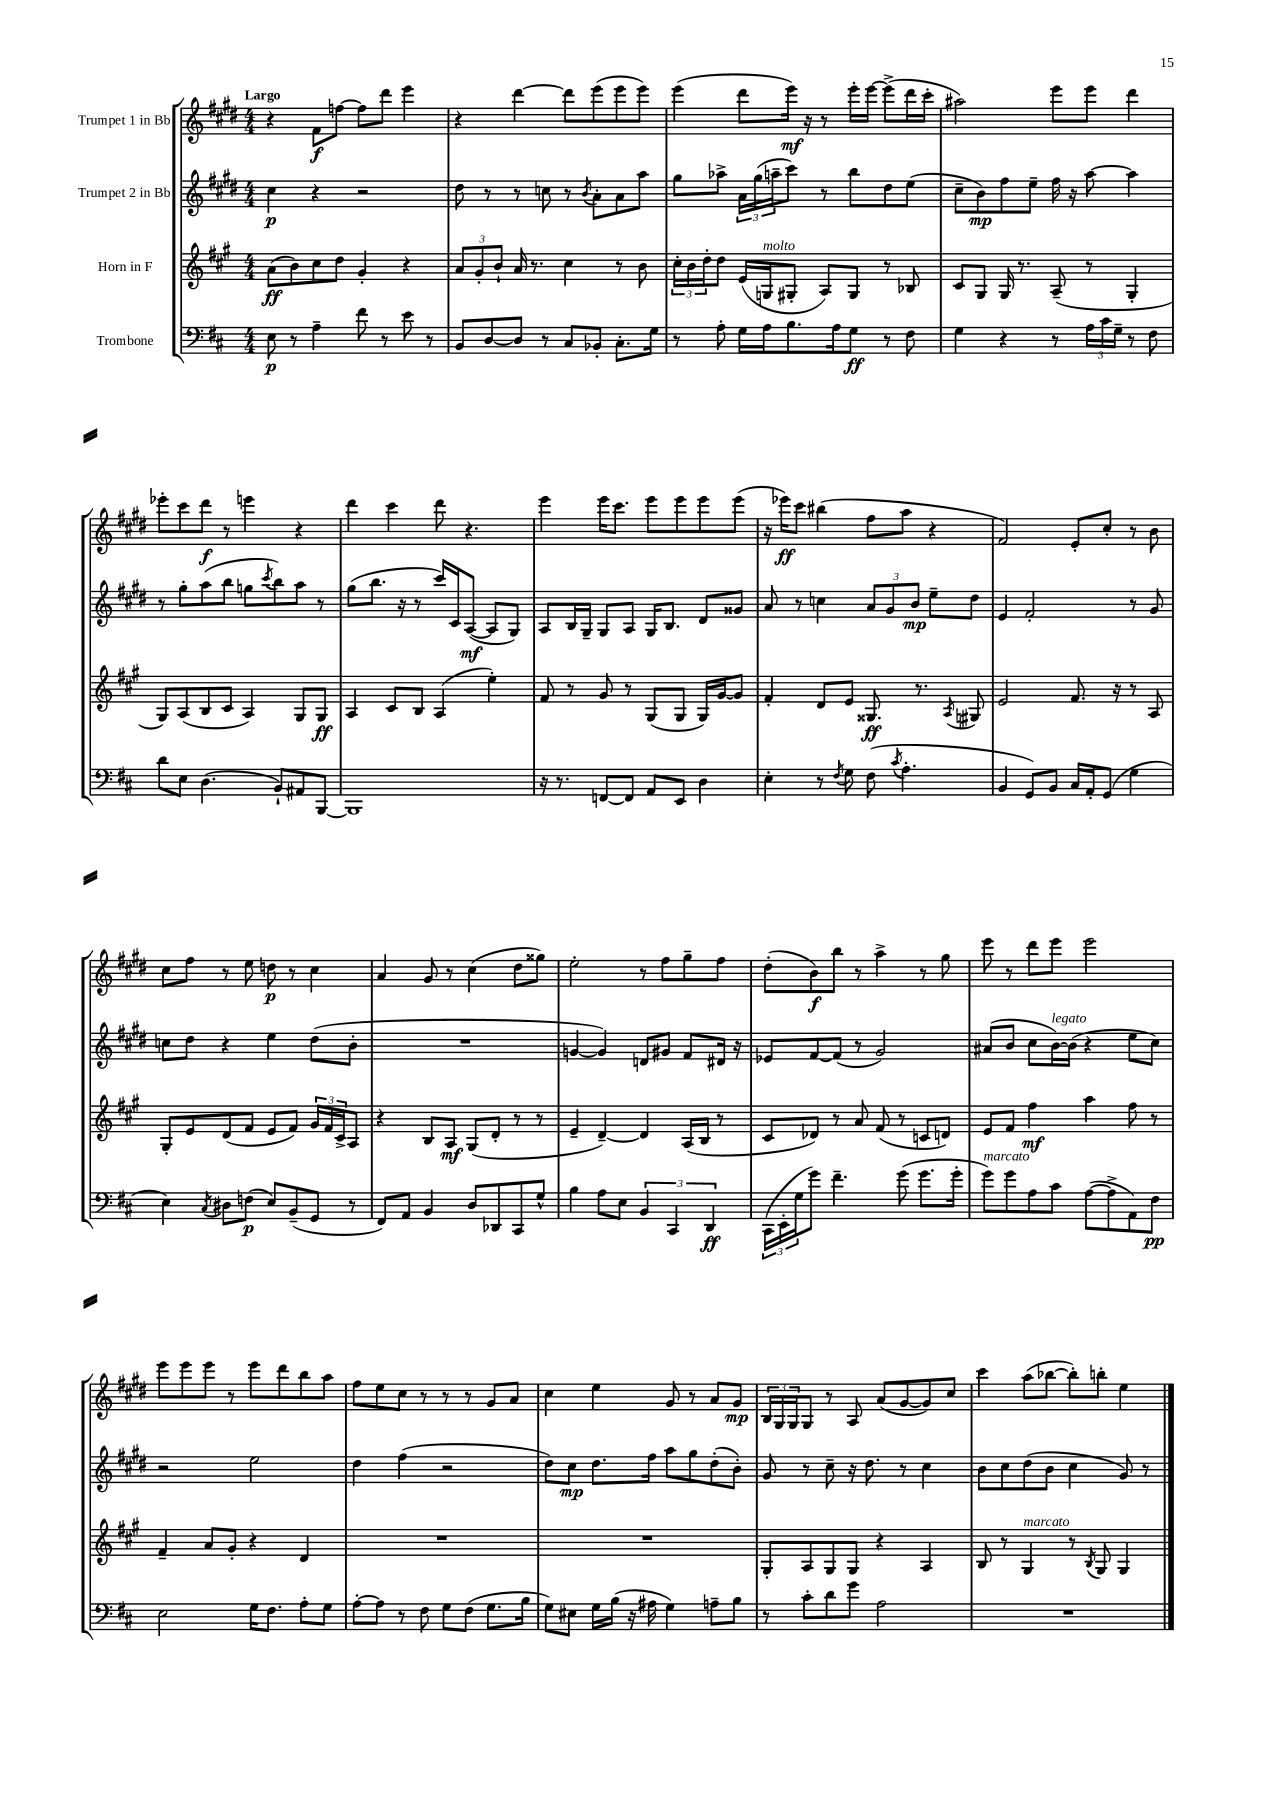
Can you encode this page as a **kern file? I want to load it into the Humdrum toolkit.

**kern	**kern	**kern	**kern
*staff4	*staff3	*staff2	*staff1
*clefF4	*clefG2	*clefG2	*clefG2
*k[f#c#]	*k[f#c#g#]	*k[f#c#g#d#]	*k[f#c#g#d#]
*M4/4	*M4/4	*M4/4	*M4/4
8E	(8a	4cc#	4r
8r	8b)	.	.
4A~	8cc#	4r	8f#
.	8dd	.	[8ff
8f#	4g#'	2r	8ff]
8r	.	.	8ddd#
8e	4r	.	4eee
8r	.	.	.
=	=	=	=
8BB	12a	8dd#	4r
.	12g#'	.	.
[8D	.	8r	.
.	12b`	.	.
8D]	16a	8r	[4ddd#
.	8.r	.	.
8r	.	8cc	.
8C#	4cc#	8r	8ddd#]
.	.	8qb	.
8BB-'	.	8a'	(8eee
8.C#'	8r	8a	8eee
.	8b	8aa	8eee)
16G	.	.	.
=	=	=	=
8r	24cc#'	8gg#	(4eee
.	24b	.	.
.	24dd'	.	.
8A'	8dd	8aa-^	.
16G	(16e	24a	8ddd#
.	.	(24gg#	.
16A	16G	.	.
.	.	24aa~	.
8.B	8G#'	8ccc#)	16eee)
.	.	.	16r
.	8A)	8r	8r
16A	.	.	.
8G	8G#	8bb	16eee'
.	.	.	[16eee
8r	8r	8dd#	(8eee^]
8F#	8B-	(8ee	16ddd#
.	.	.	16ccc#'
=	=	=	=
4G	8c#	8cc#~	2aa#)
.	8G#	8b)	.
4r	16G#	8ff#	.
.	8.r	.	.
.	.	8ee~	.
8r	(8A~	16ff#	8eee
.	.	16r	.
24A	8r	[8aa	8eee
24c#	.	.	.
24G~	.	.	.
8r	4G#'	4aa]	4ddd#
8F#	.	.	.
=	=	=	=
8d	8G#)	8r	8eee-'
8E	(8A	8gg#'	8ccc#
(4.D	8B	(8aa	8ddd#
.	8c#	8bb	8r
.	4A)	8gg	4eee
.	.	8qccc#	.
8BB`)	.	8bb)	.
8AA#	8G#	8aa	4r
[8BBB	8G#	8r	.
=	=	=	=
1BBB]	4A	(8gg#	4ddd#
.	.	8.bb	.
.	8c#	.	4ccc#
.	.	16r	.
.	8B	8r	.
.	(4A	16ccc#)	8ddd#
.	.	16c#	.
.	.	([8A	4.r
.	4ee')	8A]	.
.	.	8G#)	.
=	=	=	=
16r	8f#	8A	4eee
8.r	.	.	.
.	8r	16B	.
.	.	16G#~	.
[8FF	8g#	8G#	16eee
.	.	.	8.ccc#
8FF]	8r	8A	.
8AA	(8G#	16G#	8eee
.	.	8.B	.
8EE	8G#	.	8eee
4D	16G#)	8d#	8eee
.	[16g#	.	.
.	8g#]	8g##	(8eee
=	=	=	=
4E'	4f#'	8a	16r
.	.	.	16eee-)
.	.	8r	8ccc#
8r	8d	4cc	(4bb#
8qF#	.	.	.
8G	8e	.	.
(8F#	8.G##	12a	8ff#
.	.	12g#	.
8qc#	.	.	.
4.A'	.	.	8aa
.	.	12b	.
.	8.r	.	.
.	.	8ee~	4r
.	8qA	.	.
.	8G#	8dd#	.
=	=	=	=
4BB	2e	4e	2f#)
8GG)	.	2f#'	.
8BB	.	.	.
16C#	8.f#	.	8e'
16AA'	.	.	.
(8GG	.	.	8cc#'
.	16r	.	.
4G	8r	8r	8r
.	8A	8g#	8b
=	=	=	=
4E)	8G#'	8cc	8cc#
.	8e	8dd#	8ff#
8qC#	.	.	.
8D#	(8d	4r	8r
(8F	8f#	.	8ee
8E)	8e	4ee	8dd
(8BB~	8f#)	.	8r
8GG	24g#	(8dd#	4cc#
.	24f#	.	.
.	24c#^	.	.
8r	8A	8b'	.
=	=	=	=
8FF#)	4r	1r	4a
8AA	.	.	.
4BB	8B	.	8g#
.	8A	.	8r
8D	(8G#	.	(4cc#
8DD-	8d'	.	.
8CC#	8r	.	8dd#
8G^^	8r	.	8gg##)
=	=	=	=
4B	4e~	[4g	2ee'
8A	[4d~)	4g])	.
8E	.	.	.
6BB	4d]	8d	8r
.	.	8g#	8ff#
6CC#	.	.	.
.	(16A	8f#	8gg#~
.	16B	.	.
6DD	.	.	.
.	8r	16d#	8ff#
.	.	16r	.
=	=	=	=
(24CC#	8c#	8e-	(8dd#'
24EE'	.	.	.
24G	.	.	.
8g)	8d-)	[8f#	8b)
4.f#~	8r	(8f#]	8bb
.	8a	8r	8r
.	(8f#	2g#)	4aa^
(8g	8r	.	.
8.g	8c	.	8r
.	8d)	.	8gg#
16g'	.	.	.
=	=	=	=
8g)	8e	(8a#	8eee
8g	8f#	8b	8r
8A	4ff#	8cc#	8ddd#
8c#	.	[16b)	8eee
.	.	(16b]	.
([8A	4aa	4r	2eee
8A^]	.	.	.
8AA)	8ff#	8ee	.
8F#	8r	8cc#)	.
=	=	=	=
2E	4f#~	2r	8eee
.	.	.	8eee
.	8a	.	8eee
.	8g#'	.	8r
16G	4r	2ee	8eee
8.F#	.	.	.
.	.	.	8ddd#
8A'	4d	.	8bb
8G	.	.	8aa
=	=	=	=
[8A'	1r	4dd#	8ff#
8A]	.	.	8ee
8r	.	(4ff#	8cc#
8F#	.	.	8r
8G	.	2r	8r
(8F#	.	.	8r
8.G	.	.	8g#
.	.	.	8a
16B	.	.	.
=	=	=	=
8G)	1r	8dd#)	4cc#
8E#	.	8cc#	.
16G	.	8.dd#	4ee
(16B	.	.	.
16r	.	.	.
16A#	.	16ff#	.
4G)	.	8aa	8g#
.	.	8gg#	8r
8A~	.	(8dd#'	8a
8B	.	8b')	8g#
=	=	=	=
8r	8G#'	8g#	24B
.	.	.	24G#
.	.	.	24G#
8c#'	8A	8r	8G#
8d	8G#	8cc#~	8r
8g	8G#	16r	8A
.	.	8.dd#	.
2A	4r	.	(8a
.	.	8r	[8g#
.	4A	4cc#	8g#])
.	.	.	8cc#
=	=	=	=
1r	8B	8b	4ccc#
.	8r	8cc#	.
.	4G#	(8dd#	(8aa
.	.	8b	[8bb-
.	8r	4cc#	8bb-'])
.	8qB	.	.
.	8G#	.	8bb'
.	4G#	8g#)	4ee
.	.	8r	.
==	==	==	==
*-	*-	*-	*-
